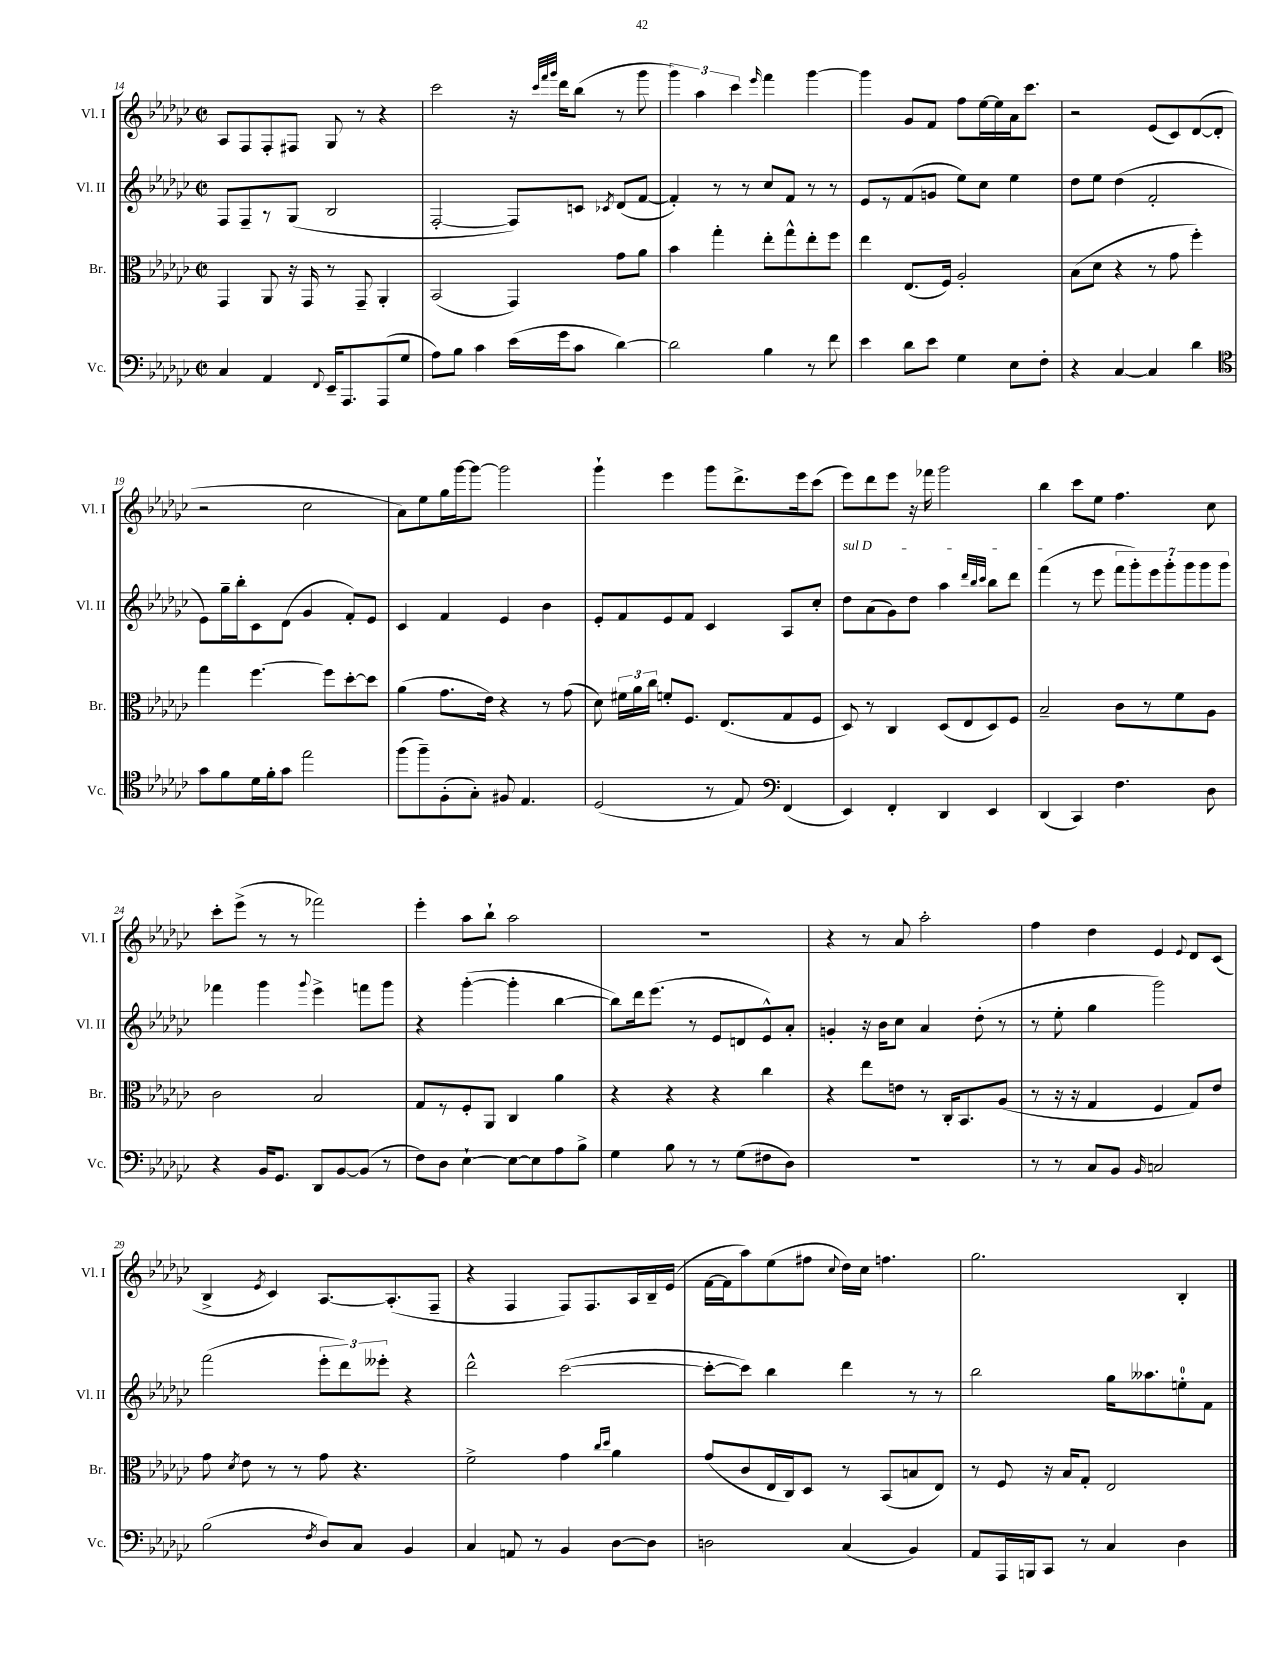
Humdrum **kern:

**kern	**kern	**kern	**kern
*staff4	*staff3	*staff2	*staff1
*clefF4	*clefC3	*clefG2	*clefG2
*k[b-e-a-d-g-c-]	*k[b-e-a-d-g-c-]	*k[b-e-a-d-g-c-]	*k[b-e-a-d-g-c-]
*M2/2	*M2/2	*M2/2	*M2/2
*met(c|)	*met(c|)	*met(c|)	*met(c|)
4C-	4GG-	8F	8A-
.	.	8F~	8F
4AA-	8AA-	8r	8F'
.	16r	(8G-	8F#
.	16GG-	.	.
8qqFF	.	.	.
16EE-~	8r	2B-	8G-
8.AAA-	.	.	.
.	8GG-~	.	8r
(8AAA-	4AA-'	.	4r
8G-	.	.	.
=	=	=	=
8A-)	(2BB-	[2F'	2ccc-
8B-	.	.	.
4c-	.	.	.
(16e-	4GG-)	8F])	16r
.	.	.	32qqccc-
.	.	.	32qqfff
.	.	.	32qqggg-
16g-	.	.	16ddd-
8c-	.	8c	(8bb-
.	.	8qc-	.
[4d-)	8g-	(8d-	8r
.	8a-	[8f	8ggg-
=	=	=	=
2d-]	4b-	4f'])	6ggg-)
.	.	.	6aa-
.	4gg-'	8r	.
.	.	.	6ccc-
.	.	8r	.
.	.	.	16qqeee-
4B-	8ee-'	8cc-	4fff
.	8gg-^^	8f	.
8r	8ee-'	8r	[4ggg-
8f	8ff	8r	.
=	=	=	=
4e-	4ee-	8e-	4ggg-]
.	.	8r	.
8d-	(8.E-	(8f	8g-
8e-	.	8g	8f
.	16F)	.	.
4G-	2A-'	8ee-)	8ff
.	.	8cc-	[16ee-
.	.	.	16ee-]
8E-	.	4ee-	16a-
.	.	.	8.ccc-
8F'	.	.	.
=	=	=	=
4r	(8B-	8dd-	2r
.	8d-	8ee-	.
[4C-	4r	(4dd-	.
4C-]	8r	2f'	(8e-
.	8g-	.	8c-)
4d-	4ff')	.	([8d-
.	.	.	8d-']
=	=	=	=
*clefC4	*	*	*
8g-	4gg-	8e-)	2r
8f	.	16gg-~	.
.	.	16bb-'	.
16d-	[4.ff	8c-	.
16f'	.	.	.
8g-	.	(8d-	.
2ee-	.	4g-	2cc-
.	8ff]	.	.
.	[8dd-'	8f')	.
.	8dd-]	8e-	.
=	=	=	=
(8ff	(4a-	4c-	8a-)
8ff~)	.	.	8ee-
(8F'	8.g-	4f	16gg-
.	.	.	[16ggg-
8G-')	.	.	8ggg-_
.	16e-)	.	.
8F#	4r	4e-	2ggg-]
4.E-	.	.	.
.	8r	4b-	.
.	(8g-	.	.
=	=	=	=
(2D-	8d-)	8e-'	4ggg-`
.	24f#	8f	.
.	24a-	.	.
.	24cc-	.	.
.	8f'	8e-	4eee-
.	8.F	8f	.
8r	.	4c-	8ggg-
.	(8.E-	.	.
8E-)	.	.	8.ddd-^
*clefF4	*	*	*
(4FF	8G-	8A-	.
.	.	.	16eee-
.	8F	8cc-'	(8ccc-
=	=	=	=
4EE-)	8D-)	8dd-	8eee-)
.	8r	(8a-	8ddd-
4FF'	4C-	8g-)	8eee-
.	.	8dd-	16r
.	.	.	16fff-
4DD-	(8D-	4aa-	2ggg-
.	8E-	.	.
.	.	32qqddd-	.
.	.	32qqbb-	.
.	.	32qqccc-	.
4EE-	8D-)	8bb-	.
.	8F	8ddd-	.
=	=	=	=
(4DD-	2B-~	(4fff	4bb-
4CC-)	.	8r	8ccc-
.	.	8eee-	8ee-
4.F	8c-	14fff	4.ff
.	.	14ggg-')	.
.	8r	.	.
.	.	14eee-	.
.	.	14ggg-'	.
.	8f	.	.
.	.	14ggg-	.
.	.	14ggg-	.
8D-	8A-	.	8cc-
.	.	14ggg-	.
=	=	=	=
4r	2c-	4fff-	8ccc-'
.	.	.	(8eee-^
16BB-	.	4ggg-	8r
8.GG-	.	.	.
.	.	.	8r
.	.	8qqggg-	.
8DD-	2B-	4eee-^	2fff-)
[8BB-	.	.	.
(8BB-]	.	8fff	.
8r	.	8ggg-	.
=	=	=	=
8F)	8G-	4r	4eee-'
8D-	8r	.	.
[4E-`	8F'	([4ggg-'	8aa-
.	8AA-	.	8bb-`
8E-_	4C-	4ggg-']	2aa-
8E-]	.	.	.
8A-	4a-	[4bb-	.
8B-^	.	.	.
=	=	=	=
4G-	4r	8bb-])	1r
.	.	16ddd-	.
.	.	(8.eee-	.
8B-	4r	.	.
8r	.	8r	.
8r	4r	8e-	.
(8G-	.	8d	.
8F#	4cc-	8e-^^)	.
8D-)	.	8a-'	.
=	=	=	=
1r	4r	4g'	4r
.	8ee-	16r	8r
.	.	16b-	.
.	8e	8cc-	8a-
.	8r	4a-	2aa-'
.	16C-'	.	.
.	8.BB-	.	.
.	.	(8dd-'	.
.	(8A-	8r	.
=	=	=	=
8r	8r	8r	4ff
8r	16r	8ee-'	.
.	16r	.	.
8C-	4G-	4gg-	4dd-
8BB-	.	.	.
16qqBB-	.	.	.
2C	4F	2ggg-)	4e-
.	.	.	8qqe-
.	8G-)	.	8d-
.	8e-	.	(8c-
=	=	=	=
(2B-	8g-	(2fff	4B-^
.	8qd-	.	.
.	8e-	.	.
.	.	.	8qe-
.	8r	.	4c-)
.	8r	.	.
8qF	.	.	.
8D-)	8g-	12eee-'	[8.A-
.	.	12ddd-)	.
8C-	4.r	.	.
.	.	12eee--'	.
.	.	.	(8.A-']
4BB-	.	4r	.
.	.	.	8F~
=	=	=	=
4C-	2f^	2ddd-^^	4r
8AA	.	.	4F
8r	.	.	.
4BB-	4g-	([2ccc-	8F)
.	.	.	8.F
.	16qqcc-	.	.
.	16qqdd-	.	.
[8D-	4a-	.	.
.	.	.	16A-
8D-]	.	.	16B-~
.	.	.	(16e-
=	=	=	=
2D	(8g-	8ccc-'_	[16f
.	.	.	16f]
.	8c-	8ccc-])	8aa-)
.	16E-	4bb-	(8ee-
.	16C-)	.	.
.	8D-	.	8ff#
.	.	.	8qqcc-
(4C-	8r	4ddd-	16dd-)
.	.	.	16cc-
.	(8BB-	.	4.ff
4BB-)	8B	8r	.
.	8E-)	8r	.
=	=	=	=
8AA-	8r	2bb-	2.gg-
16AAA-	8F	.	.
16BBB	.	.	.
8CC-	16r	.	.
.	16B-	.	.
8r	8G-'	.	.
4C-	2E-	16gg-	.
.	.	8.aa--	.
4D-	.	8ee'	4B-'
.	.	8f	.
==	==	==	==
*-	*-	*-	*-
